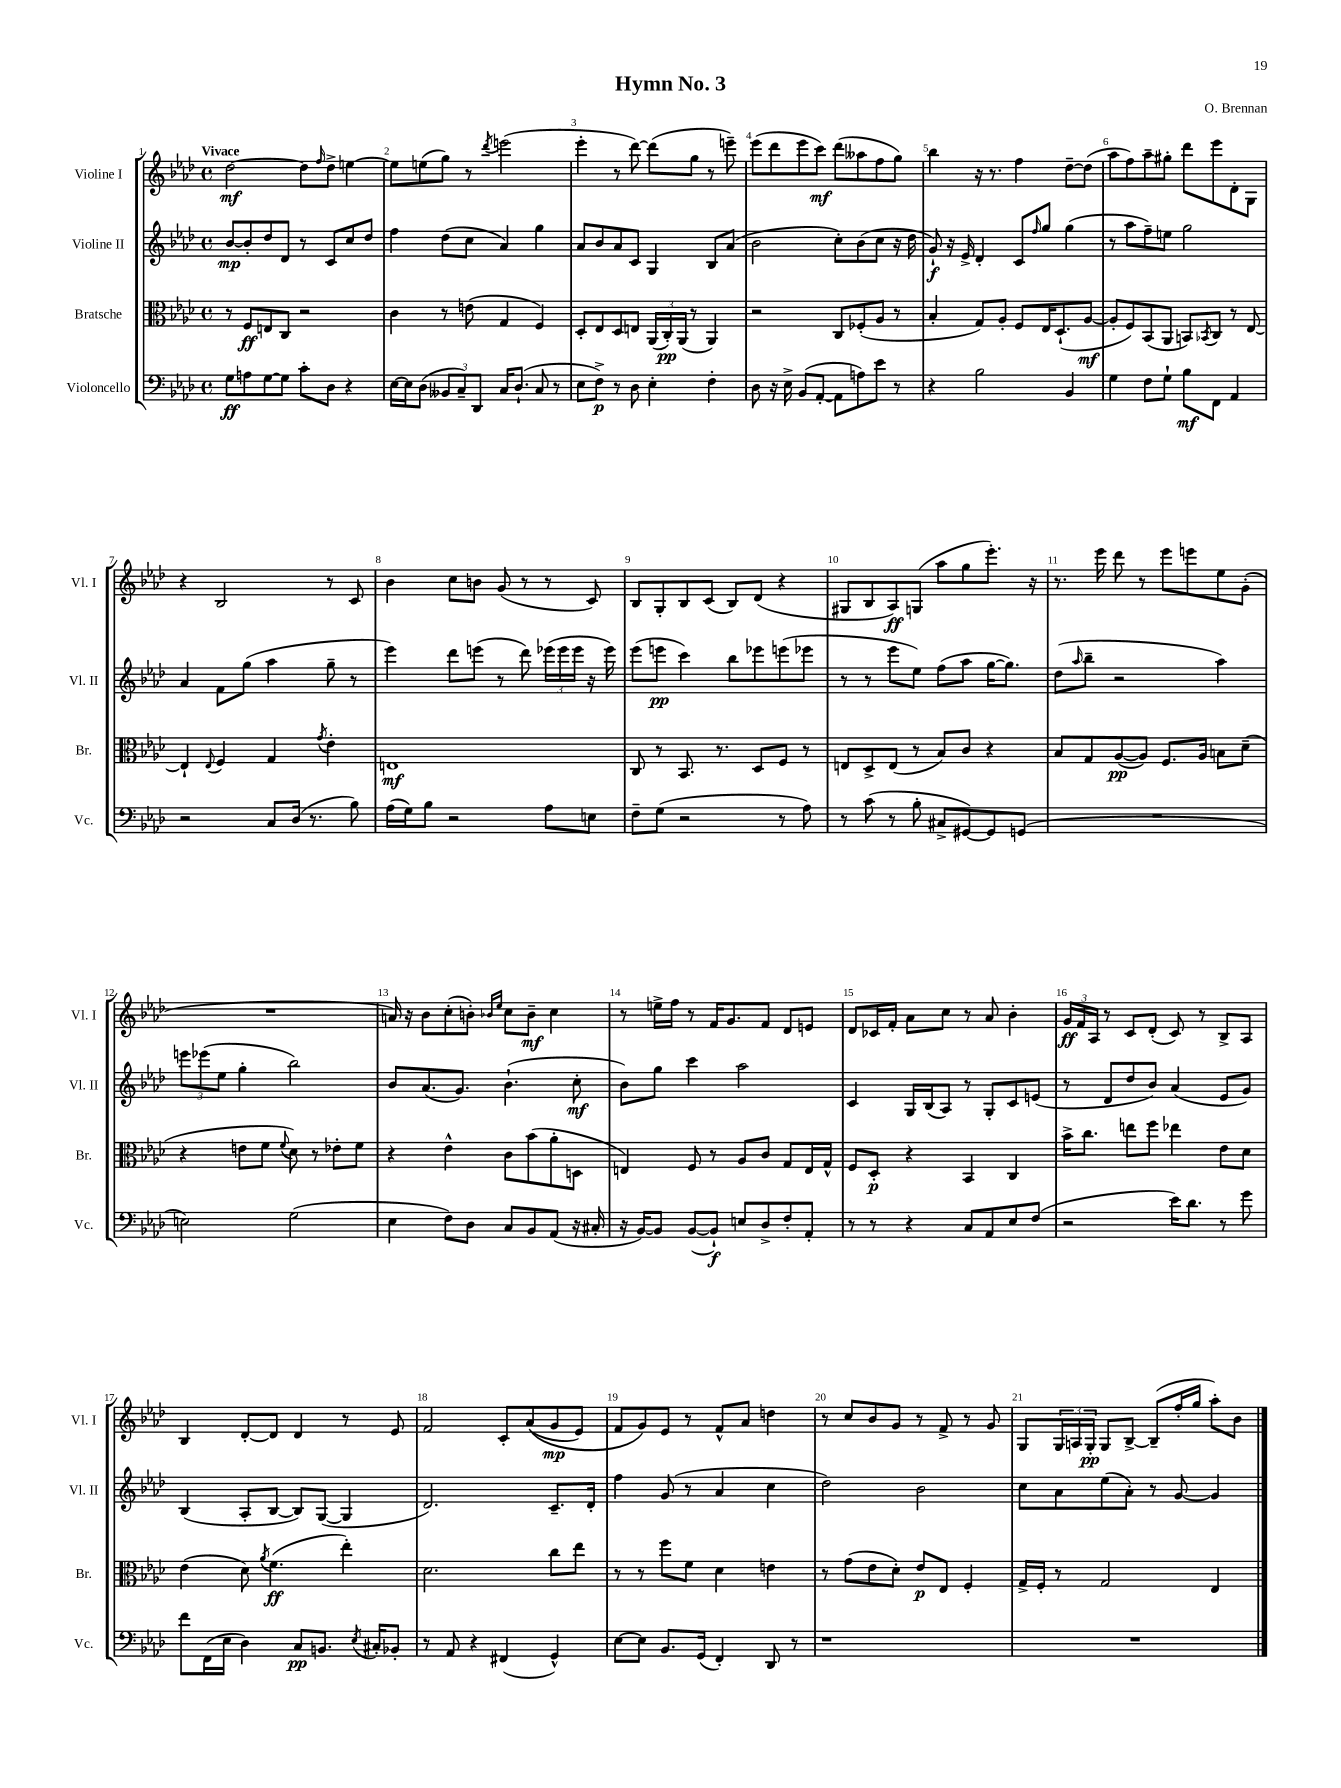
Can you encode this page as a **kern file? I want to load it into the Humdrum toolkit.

**kern	**dynam	**kern	**dynam	**kern	**dynam	**kern	**dynam
*part4	*part4	*part3	*part3	*part2	*part2	*part1	*part1
*staff4	*staff4	*staff3	*staff3	*staff2	*staff2	*staff1	*staff1
*I"Violoncello	*	*I"Bratsche	*	*I"Violine II	*	*I"Violine I	*
*I'Vc.	*	*I'Br.	*	*I'Vl. II	*	*I'Vl. I	*
*clefF4	*	*clefC3	*	*clefG2	*	*clefG2	*
*k[b-e-a-d-]	*	*k[b-e-a-d-]	*	*k[b-e-a-d-]	*	*k[b-e-a-d-]	*
*M4/4	*	*M4/4	*	*M4/4	*	*M4/4	*
*met(c)	*	*met(c)	*	*met(c)	*	*met(c)	*
=1	=1	=1	=1	=1	=1	=1	=1
!	!	!	!	!	!	!LO:TX:a:B:t=Vivace	!
8G\L	ff	8r	.	[8b-/L	mp	[2dd-\	mf
8An\	.	8F/L	ff	8b-'/]	.	.	.
[8G\	.	8En/	.	8dd-/	.	.	.
8G\J]	.	8C/J	.	8d-/J	.	.	.
8c'\L	.	2r	.	8r	.	8dd-\L]	.
.	.	.	.	.	.	16qqff/	.
8D-\J	.	.	.	8c/L	.	8dd-^\J	.
4r	.	.	.	8cc/	.	[4een\	.
.	.	.	.	8dd-/J	.	.	.
=2	=2	=2	=2	=2	=2	=2	=2
[16E-\LL	.	4c\	.	4ff\	.	8ee\L]	.
16E-\J]	.	.	.	.	.	.	.
(8D-\J	.	.	.	.	.	(8een\	.
12BB--X/L	.	8r	.	(8dd-\L	.	8gg\J)	.
12C~/)	.	.	.	.	.	.	.
.	.	(8en\	.	8cc\J	.	8r	.
12DD-/J	.	.	.	.	.	.	.
.	.	.	.	.	.	8qddd-/	.
16C/KL	.	4G/	.	4a-/)	.	(2eeen\	.
(8.D-`/J	.	.	.	.	.	.	.
8C/	.	4F/)	.	4gg\	.	.	.
8r	.	.	.	.	.	.	.
=3	=3	=3	=3	=3	=3	=3	=3
8E-\L	.	8D-'/L	.	8a-/L	.	4eee-'\	.
8F^\J)	p	8E-/	.	8b-/	.	.	.
8r	.	8D-/	.	8a-/	.	8r	.
8D-\	.	8En/J	.	8c/J	.	[8ddd-\)	.
4E-'\	.	(24AA-/LL	.	4G/	.	(8ddd-\L]	.
.	.	24C'/)	pp	.	.	.	.
.	.	(24AA-/JJ	.	.	.	.	.
.	.	8r	.	.	.	8gg\J	.
4F'\	.	4AA-/)	.	8B-/L	.	8r	.
.	.	.	.	(8a-/J	.	8eeen~\)	.
=4	=4	=4	=4	=4	=4	=4	=4
8D-\	.	2r	.	2b-\	.	(8eee-\L	.
16r	.	.	.	.	.	8ddd-\	.
16E-^\	.	.	.	.	.	.	.
(8BB-/L	.	.	.	.	.	8eee-\	.
[8AA-'/J	.	.	.	.	.	8ccc\J)	mf
8AA-\L]	.	8C/L	.	8cc'\L)	.	(8ddd-\L	.
8An\)	.	(8F-X'/	.	(8b-\	.	8aa--X\	.
8e-\J	.	8A-/J	.	8cc\J	.	8ff\	.
8r	.	8r	.	16r	.	8gg\J)	.
.	.	.	.	16dd-\	.	.	.
=5	=5	=5	=5	=5	=5	=5	=5
4r	.	4B-'/	.	8g`/)	f	4bb-\	.
.	.	.	.	16r	.	.	.
.	.	.	.	16e-^/	.	.	.
2B-\	.	8G/L)	.	4d-'/	.	16r	.
.	.	.	.	.	.	8.r	.
.	.	8A-'/J	.	.	.	.	.
.	.	8F/L	.	8c/L	.	4ff\	.
.	.	.	.	16qqff/	.	.	.
.	.	16E-/K	.	8gg/J	.	.	.
.	.	(8.D-`/	.	.	.	.	.
4BB-/	.	.	.	(4gg\	.	[8dd-~\L	.
.	.	[8A-/J	mf	.	.	(8dd-\J]	.
=6	=6	=6	=6	=6	=6	=6	=6
4G\	.	8A-'/L]	.	8r	.	8aa-\L	.
.	.	8F/)	.	8aa-\L	.	8ff\)	.
8F\L	.	(8BB-/	.	8ff~\)	.	8aa-~\	.
8G`\J	.	8AA-/J	.	8een\J	.	8gg#X'\J	.
8B-\L	mf	8BBn/L)	.	2gg\	.	8ddd-\L	.
.	.	8qBB-X/	.	.	.	.	.
8FF\J	.	8C/J	.	.	.	8eee-\	.
4AA-/	.	8r	.	.	.	8d-'\	.
.	.	[8E-/	.	.	.	8G\J	.
!!LO:LB:g=z
=7	=7	=7	=7	=7	=7	=7	=7
2r	.	4E-`/]	.	4a-/	.	4r	.
.	.	8qqE-/	.	.	.	.	.
.	.	4F/	.	8f\L	.	2B-/	.
.	.	.	.	(8gg\J	.	.	.
8C/L	.	4G/	.	4aa-\	.	.	.
(16D-/Jk	.	.	.	.	.	.	.
8.r	.	.	.	.	.	.	.
.	.	8qg/	.	.	.	.	.
.	.	4e-'\	.	8gg~\	.	8r	.
8B-\)	.	.	.	8r	.	8c/	.
=8	=8	=8	=8	=8	=8	=8	=8
(16A-\LL	.	1En	mf	4eee-\)	.	4b-\	.
16G\J)	.	.	.	.	.	.	.
8B-\J	.	.	.	.	.	.	.
2r	.	.	.	8ddd-\L	.	8cc\L	.
.	.	.	.	(8eeen\J	.	8bn\J	.
.	.	.	.	8r	.	(8g/	.
.	.	.	.	8ddd-\)	.	8r	.
8A-\L	.	.	.	(24eee-X\LL	.	8r	.
.	.	.	.	24eee-\	.	.	.
.	.	.	.	24eee-\JJ	.	.	.
8En\J	.	.	.	16r	.	8c/)	.
.	.	.	.	16eee-\)	.	.	.
=9	=9	=9	=9	=9	=9	=9	=9
8F~\L	.	8C/	.	(8eee-\L	.	8B-/L	.
(8G\J	.	8r	.	8eeen\J	pp	8G'/	.
2r	.	8.BB-/	.	4ccc\)	.	8B-/	.
.	.	.	.	.	.	(8c/J	.
.	.	8.r	.	.	.	.	.
.	.	.	.	8bb-\L	.	8B-/L)	.
.	.	8D-/L	.	8eee-X\	.	(8d-/J	.
8r	.	8F/J	.	(8eeen\	.	4r	.
8A-\)	.	8r	.	8eee-X\J	.	.	.
=10	=10	=10	=10	=10	=10	=10	=10
8r	.	8En/L	.	8r	.	8G#X/L	.
(8c\	.	8D-^/	.	8r	.	8B-/	.
8r	.	(8E/J	.	8eee-\L	.	8A-/)	ff
8B-'\	.	8r	.	8ee-\J)	.	(8Gn/J	.
8C#X^/L	.	8B-/L)	.	(8ff\L	.	8aa-\L	.
[8GG#X/)	.	8c/J	.	8aa-\J	.	8gg\	.
8GG#/]	.	4r	.	[16gg\KL	.	8.eee-'\J)	.
.	.	.	.	8.gg\J])	.	.	.
(8GGn/J	.	.	.	.	.	.	.
.	.	.	.	.	.	16r	.
=11	=11	=11	=11	=11	=11	=11	=11
1r	.	8B-/L	.	(8dd-\L	.	8.r	.
.	.	.	.	16qqaa-/	.	.	.
.	.	8G/	.	8bb-~\J	.	.	.
.	.	.	.	.	.	16eee-\	.
.	.	([8A-/	pp	2r	.	8ddd-\	.
.	.	8A-/J])	.	.	.	8r	.
.	.	8.F/L	.	.	.	8eee-\L	.
.	.	.	.	.	.	8eeen\	.
.	.	16A-/Jk	.	.	.	.	.
.	.	8Bn\L	.	4aa-\)	.	8ee-\	.
.	.	(8d-~\J	.	.	.	(8g'\J	.
!!LO:LB:g=z
=12	=12	=12	=12	=12	=12	=12	=12
2En\)	.	4r	.	12eeen\L	.	1r	.
.	.	.	.	(12eee-X\	.	.	.
.	.	.	.	12ee-\J	.	.	.
.	.	8en\L	.	4gg'\	.	.	.
.	.	8f\J	.	.	.	.	.
.	.	8qqf/	.	.	.	.	.
(2G\	.	8d-\)	.	2bb-\)	.	.	.
.	.	8r	.	.	.	.	.
.	.	8e-X'\L	.	.	.	.	.
.	.	8f\J	.	.	.	.	.
=13	=13	=13	=13	=13	=13	=13	=13
4E-\	.	4r	.	8b-/L	.	16an/)	.
.	.	.	.	.	.	16r	.
.	.	.	.	(8.a-/	.	8b-\L	.
8F\L)	.	4e-^^\	.	.	.	(8cc'\	.
.	.	.	.	8.g/J)	.	.	.
8D-\J	.	.	.	.	.	8bn'\J)	.
.	.	.	.	.	.	16qqb-X/LL	.
.	.	.	.	.	.	16qqee-/JJ	.
8C/L	.	8c\L	.	(4.b-`\	.	8cc\L	.
8BB-/	.	(8b-\	.	.	.	8b-~\J	mf
(8AA-/J	.	8a-'\	.	.	.	4cc\	.
16r	.	8Dn\J	.	8cc'\	mf	.	.
16C#X'/	.	.	.	.	.	.	.
=14	=14	=14	=14	=14	=14	=14	=14
16r	.	4En/)	.	8b-\L)	.	8r	.
[16BB-/KL)	.	.	.	.	.	.	.
8BB-/J]	.	.	.	8gg\J	.	16een^\LL	.
.	.	.	.	.	.	16ff\JJ	.
([8BB-/L	.	8F/	.	4ccc\	.	8r	.
8BB-`/J])	f	8r	.	.	.	16f/KL	.
.	.	.	.	.	.	8.g/	.
8En/L	.	8A-/L	.	2aa-\	.	.	.
8D-^/	.	8c/J	.	.	.	8f/J	.
8F'/	.	8G/L	.	.	.	8d-/L	.
8AA-'/J	.	16E/L	.	.	.	8en/J	.
.	.	16G^^/JJ	.	.	.	.	.
=15	=15	=15	=15	=15	=15	=15	=15
8r	.	8F/L	.	4c/	.	8d-/L	.
8r	.	8D-'/J	p	.	.	16c-X/L	.
.	.	.	.	.	.	16f'/JJ	.
4r	.	4r	.	16G/LL	.	8a-\L	.
.	.	.	.	(16B-/J	.	.	.
.	.	.	.	8A-/J)	.	8cc\J	.
8C/L	.	4BB-/	.	8r	.	8r	.
8AA-/	.	.	.	8G'/L	.	8a-/	.
8E-/	.	4C/	.	8c/	.	4b-'\	.
(8F/J	.	.	.	(8en/J	.	.	.
=16	=16	=16	=16	=16	=16	=16	=16
2r	.	16b-^\KL	.	8r	.	24g/LL	ff
.	.	.	.	.	.	24f/	.
.	.	8.cc\J	.	.	.	.	.
.	.	.	.	.	.	24A-/JJ	.
.	.	.	.	8d-/L	.	8r	.
.	.	8een\L	.	8dd-/	.	8c/L	.
.	.	8ff\J	.	8b-/J)	.	(8d-'/J	.
16e-\KL)	.	4ee-X\	.	(4a-/	.	8c/)	.
8.d-\J	.	.	.	.	.	.	.
.	.	.	.	.	.	8r	.
8r	.	8e-\L	.	8e-/L	.	8B-^/L	.
8g\	.	8d-\J	.	8g/J)	.	8A-/J	.
!!LO:LB:g=z
=17	=17	=17	=17	=17	=17	=17	=17
8f\L	.	(4e-\	.	(4B-/	.	4B-/	.
(16FF\L	.	.	.	.	.	.	.
16E-\JJ	.	.	.	.	.	.	.
4D-\)	.	8d-\)	.	8A-'/L	.	[8d-'/L	.
.	.	8qa-/	.	.	.	.	.
.	.	(4.f\	ff	[8B-/J	.	8d-/J]	.
8C/L	pp	.	.	8B-/L])	.	4d-/	.
8.BBn/J	.	.	.	([8G/J	.	.	.
.	.	4ee-'\)	.	4G/]	.	8r	.
8qE-/	.	.	.	.	.	.	.
16C#X'/KL	.	.	.	.	.	.	.
8BB-X'/J	.	.	.	.	.	8e-/	.
=18	=18	=18	=18	=18	=18	=18	=18
8r	.	2.d-\	.	2.d-/)	.	2f/	.
8AA-/	.	.	.	.	.	.	.
4r	.	.	.	.	.	.	.
(4FF#X/	.	.	.	.	.	8c'/L	.
.	.	.	.	.	.	((8a-/	.
4GG^^/)	.	8cc\L	.	8.c~/L	.	8g/	mp
.	.	8ee-\J	.	.	.	8e-/J)	.
.	.	.	.	16d-'/Jk	.	.	.
=19	=19	=19	=19	=19	=19	=19	=19
[8E-\L	.	8r	.	4ff\	.	8f/L	.
8E-\J]	.	8r	.	.	.	8g/)	.
8.BB-/L	.	8ff\L	.	(8g/	.	8e-/J	.
.	.	8f\J	.	8r	.	8r	.
(16GG/Jk	.	.	.	.	.	.	.
4FF'/)	.	4d-\	.	4a-/	.	8f^^/L	.
.	.	.	.	.	.	8a-/J	.
8DD-/	.	4en\	.	4cc\	.	4ddn\	.
8r	.	.	.	.	.	.	.
=20	=20	=20	=20	=20	=20	=20	=20
1r	.	8r	.	2dd-\)	.	8r	.
.	.	(8g\L	.	.	.	8cc/L	.
.	.	8e-\	.	.	.	8b-/	.
.	.	8d-'\J)	.	.	.	8g/J	.
.	.	8e-/L	p	2b-\	.	8r	.
.	.	8E-/J	.	.	.	8f^/	.
.	.	4F'/	.	.	.	8r	.
.	.	.	.	.	.	8g/	.
=21	=21	=21	=21	=21	=21	=21	=21
1r	.	16G^/LL	.	8cc\L	.	8G/L	.
.	.	16F'/JJ	.	.	.	.	.
.	.	8r	.	8a-\	.	24G/L	.
.	.	.	.	.	.	24An/	.
.	.	.	.	.	.	24G'/JJ	pp
.	.	2G/	.	(8ee-\	.	8G/L	.
.	.	.	.	8a-'\J)	.	[8B-^/J	.
.	.	.	.	8r	.	(8B-~/L]	.
.	.	.	.	[8g/	.	16ff'/L	.
.	.	.	.	.	.	16gg/JJ	.
.	.	4E-/	.	4g/]	.	8aa-'\L)	.
.	.	.	.	.	.	8b-\J	.
==	==	==	==	==	==	==	==
*-	*-	*-	*-	*-	*-	*-	*-
